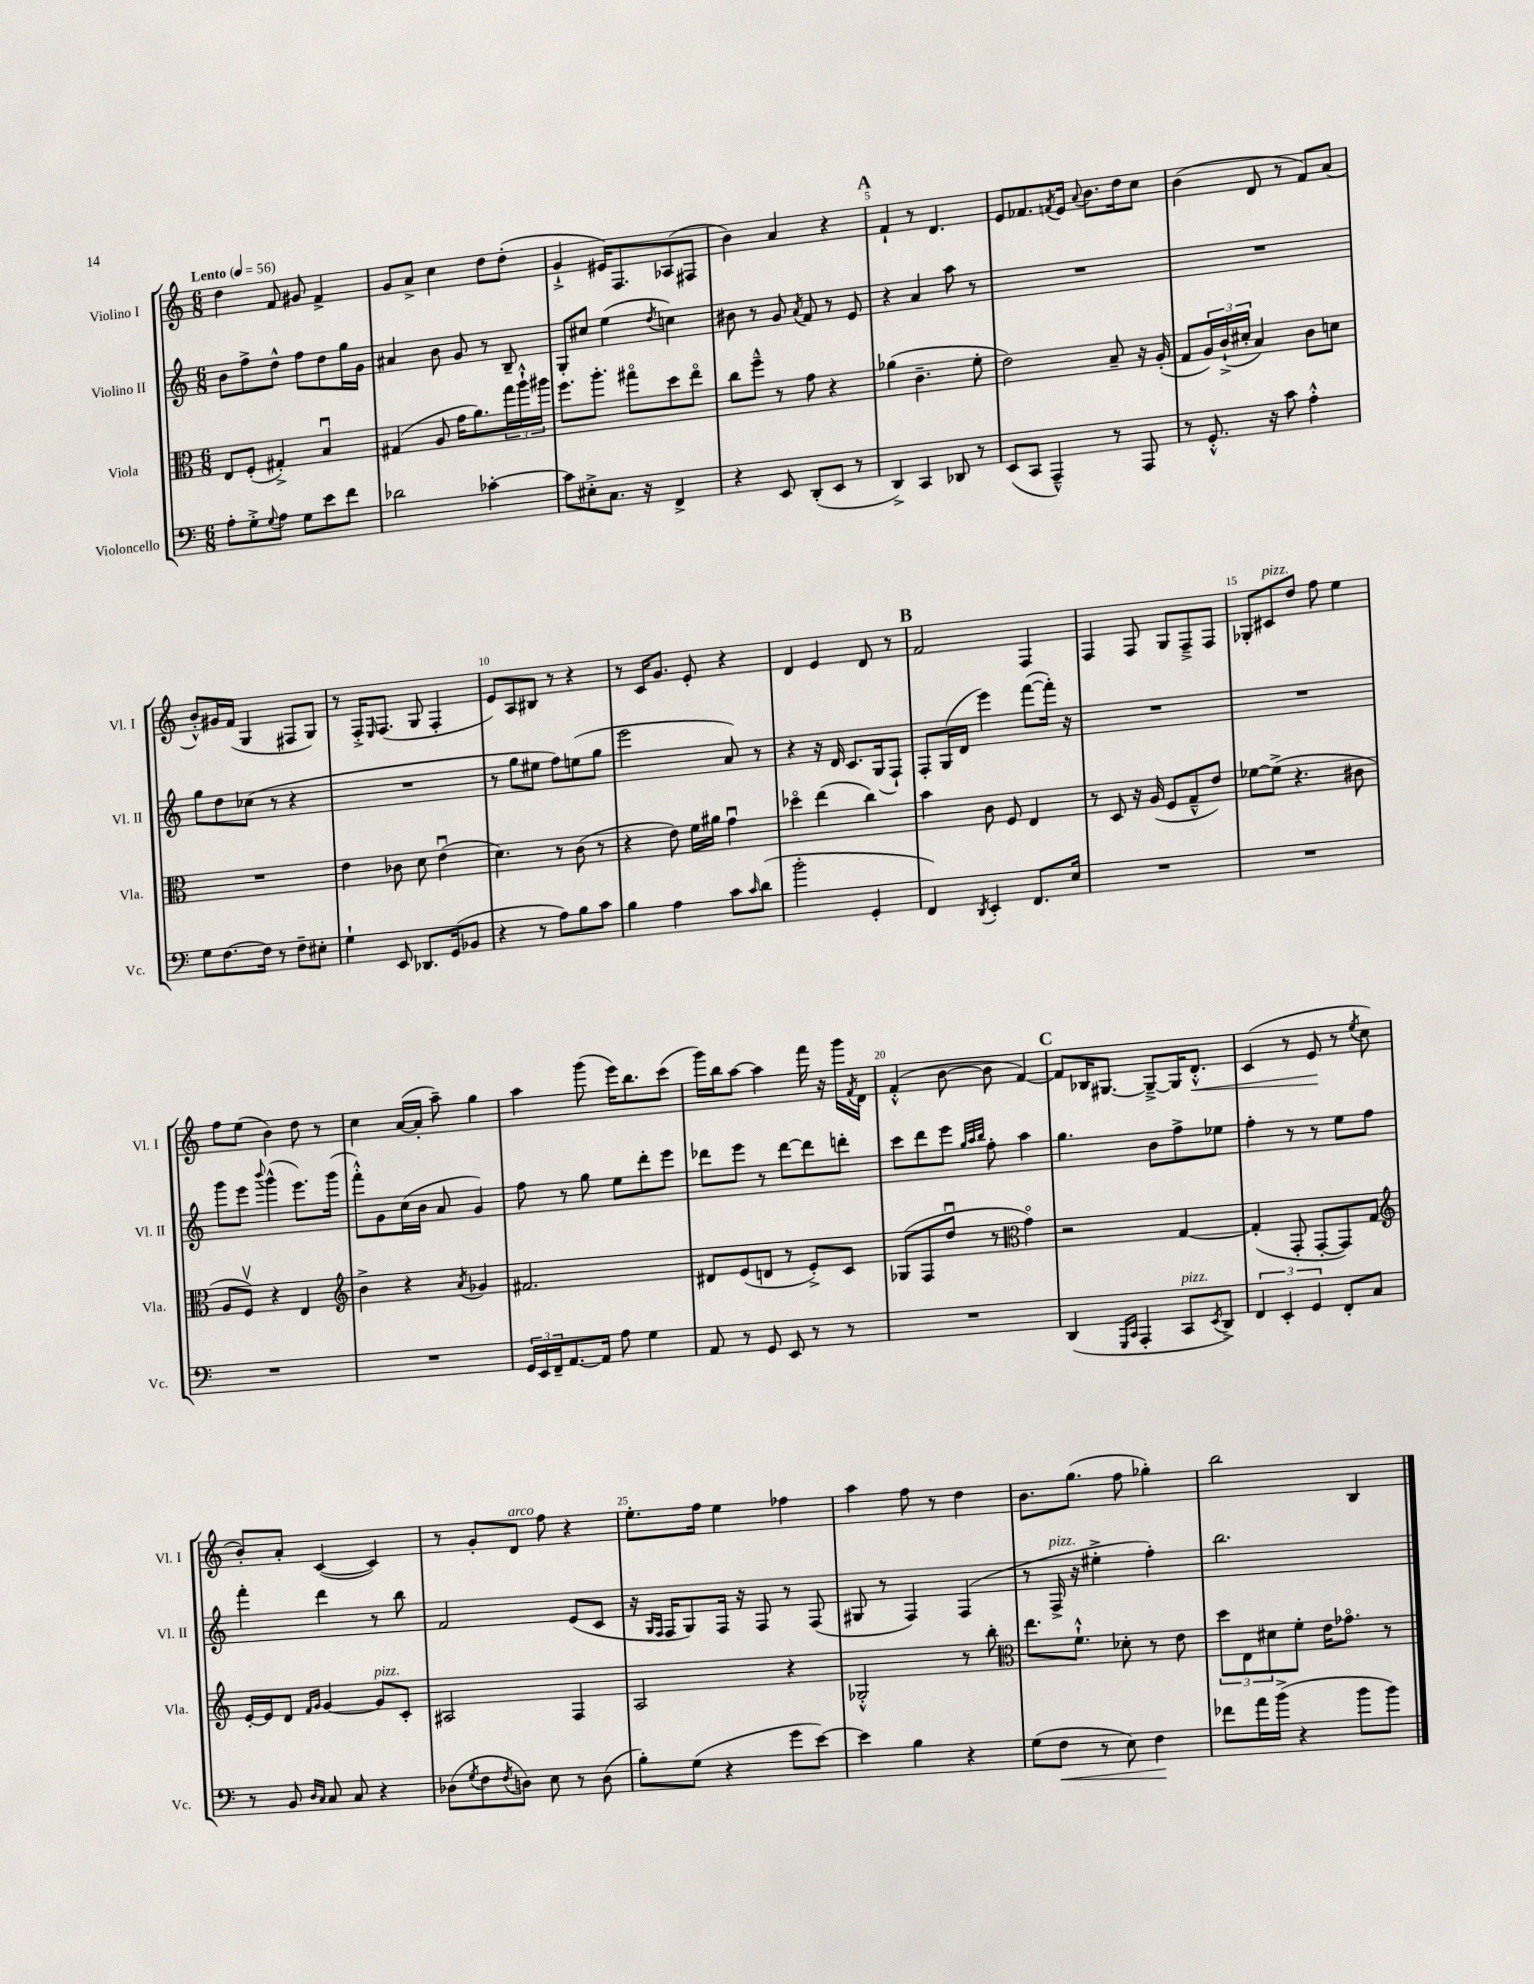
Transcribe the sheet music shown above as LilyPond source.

<<
\new StaffGroup <<
\new Staff = "s0" \with { instrumentName = "Violino I" shortInstrumentName = "Vl. I" } {
    \clef treble \key c \major \numericTimeSignature \time 6/8 \tempo "Lento" 4 = 56
    d''4 f'8 gis'8 f'4-> |
    g'8 a'8-> c''4 d''8 d''8-.( |
    g'4-!-> eis'16) f8. aes8( fis8 |
    b'4) a'4 r4 |
    \mark \markup { \bold "A" } f'4-! r8 d'4. |
    e'8 fes'8. \acciaccatura { f'8 } e'16 \appoggiatura { a'8 } b'8. d''16 c''8 |
    b'4( d'8 r8 f'8) a'8( |
    b'8-.-^) gis'16 f'16( g4 fis8 g8) |
    r8 f16-.-> \grace { e16 } f8.( g8 f4-. |
    e'8) a8 bis8 r8 r4 |
    r8 c'16 g'8. e'8-. r4 |
    d'4 e'4 d'8 r8 |
    \mark \markup { \bold "B" } f'2 f4 |
    f4 f8 g8 f8---> f8 |
    ges8-. cis'8^\markup { \italic "pizz." } d''8 f''8 e''4 |
    f''8 e''8( b'4) d''8 r8 |
    c''4 a'16~( a'16-. a''8--) g''4 |
    a''4 g'''8( e'''16) b''8. c'''8( |
    g'''16) b''16 a''8~ a''4 f'''16 r16 g'''16 \acciaccatura { f'8 } d'16 |
    f'4-.-^( b'8~ b'8 f'4~) |
    \mark \markup { \bold "C" } f'8 bes16 gis8.~ gis8~---> gis16 d'8.-.-^\< |
    c'4( r8 e'8\! r8 \acciaccatura { e''8 } c''8 |
    b'8-.) a'8-. c'4~( c'4) |
    r8 g'8-. d'8^\markup { \italic "arco" } f''8 r4 |
    e''8.-. f''16 e''4 fes''4 |
    a''4 f''8 r8 d''4 |
    b'8. g''8.( f''8 ges''4-.) |
    b''2 b4 \bar "|." |
}
\new Staff = "s1" \with { instrumentName = "Violino II" shortInstrumentName = "Vl. II" } {
    \clef treble \key c \major \numericTimeSignature \time 6/8
    b'8 f''8-> d''8-^ f''8 d''8 g''16 g'16 |
    ais'4 b'8 g'8 r8 b8-- |
    g8-. cis''8 e''4( \acciaccatura { d''8 } c''4) |
    bis'8 r8 g'8 \acciaccatura { a'8 } f'8 r8 e'8 |
    \mark \markup { \bold "A" } r4 a'4 a''8 r8 |
    R2. |
    R2. |
    g''8 d''8 ces''8( r8 r4 |
    R2. |
    r8 g''8 eis''8 f''8) e''8( g''8 |
    e'''2 a'8) r8 |
    r4 r16 d'16 c'8. g16( f8-!) |
    \mark \markup { \bold "B" } f8-. g16( d'16 e'''4) f'''8~( f'''16-.) r16 |
    R2. |
    R2. |
    g'''8 e'''8 \appoggiatura { b'''8 } g'''4-^( e'''8.) g'''16( |
    f'''8-.-^) g'8 c''16( b'16 a'8 g'4) |
    f''8 r8 g''8 e''8 d'''8-. e'''8 |
    des'''8 e'''8 r8 des'''8~ des'''8 d'''8-. |
    c'''8 d'''8 e'''8 \grace { g''32 a''32 b''32 } f''8-. a''4 |
    \mark \markup { \bold "C" } g''4. b'8 f''8-> ees''8 |
    f''4-. r8 r8 e''8 f''8 |
    f'''4-. d'''4 r8 b''8 |
    f'2 e'8( c'8 |
    r16 \grace { g16 f16 } f16 g8) f16 r16 f8 r8 f8( |
    gis8 r8 f4) f4( |
    r8 f16->^\markup { \italic "pizz." } r16 eis''4-.-> f''4-.) |
    b''2. \bar "|." |
}
\new Staff = "s2" \with { instrumentName = "Viola" shortInstrumentName = "Vla." } {
    \clef alto \key c \major \numericTimeSignature \time 6/8
    e8 f8-.( gis4-.->) b4\downbow |
    gis4( a8 g'16 a'8.) \tuplet 3/2 { g''16 a''16-!-^ ais''16 } |
    f''8. a''8.-. gis''8\flageolet d''8 e''8\flageolet |
    c''8 f''8---^ r8 g'8 r4 |
    \mark \markup { \bold "A" } aes'4( c'4.-- f'8-. |
    e'2) b8-- r16 a16-.( |
    g8 \tuplet 3/2 { a16) c'16-!->( dis'16-. } b4) c'8 d'8 |
    R2. |
    e'4 ces'8 d'8 e'4\downbow( |
    d'4.) r8 c'8( r8 |
    r4 e'8) f'16 ais'16 g'4\downbow |
    des''4\flageolet e''4( c''4) |
    \mark \markup { \bold "B" } b'4 c'8 f8 e4 |
    r8 d8 r16 a16( f8 g8---^ e'8) |
    fes'8~ fes'8->( r4. cis'8 |
    a8 f8\upbow) r4 e4 |
    \clef treble b'4-> r4 \acciaccatura { a'8 } ges'4 |
    fis'2. |
    dis'8 e'8( d'8 r8 e'8-.->) c'8 |
    ges8( f8 d''8\downbow r8 \clef alto g'4\flageolet) |
    \mark \markup { \bold "C" } r2 g4~ |
    g4-.( g,8-. g,8~-. g,8) g8 |
    \clef treble e'16~-. e'16 d'8 \grace { f'16 g'16 } g'4~ g'8^\markup { \italic "pizz." } c'8-. |
    ais2 f4 |
    a2 r4 |
    ges2-.-^ r8 b''8-. |
    \clef alto e''8. f'8.-!-^ des'8-. r8 e'8 |
    \tuplet 3/2 { d''8 e8 dis'8 } f'8-. e'16 ges'8.\flageolet r8 \bar "|." |
}
\new Staff = "s3" \with { instrumentName = "Violoncello" shortInstrumentName = "Vc." } {
    \clef bass \key c \major \numericTimeSignature \time 6/8
    a8-. g8-.-> \appoggiatura { g8 } a8 g8 e'8 f'8 |
    des'2 ces'4~-. |
    ces'8 eis8-.-> c8. r16 f,4-> |
    r4 e,8 d,8-.( e,8 r8 |
    \mark \markup { \bold "A" } d,4->) c,4 des,8 r8 |
    e,8( c,8 a,,4---^) r8 a,,8 |
    r8 g,8.-.-^ r16 c'8 a4-.-^ |
    g8 f8.~ f16 r8 f8-- eis8-. |
    g4-! e,8 des,8. g,16( bes,8 |
    r4 r8 a8) b8 c'8 |
    b4 a4 c'8 \grace { c'16 } d'8( |
    b'2-. g,4-. |
    \mark \markup { \bold "B" } f,4) \acciaccatura { d,8 } e,4-. f,8. e16 |
    R2. |
    R2. |
    R2. |
    R2. |
    \tuplet 3/2 { g,16 e,16 f,16-- } a,8.~ a,16 a8 g4 |
    a,8 r8 g,8 e,8 r8 r8 |
    R2. |
    \mark \markup { \bold "C" } d,4( \grace { g,,16 c,16 } a,,4-. c,8^\markup { \italic "pizz." } \acciaccatura { e,8 } d,8->) |
    \tuplet 3/2 { f,4 e,4-. g,4 } f,8-. c8 |
    r8 b,8 \grace { d16 c16 } c8 c8 r4 |
    des8( \acciaccatura { g8 } f8 \acciaccatura { f8 } d8) e8 r8 d8( |
    b8-.) g8( r4 g'8 e'8~) |
    e'4 b4 r4 |
    g8( f8\< r8 e8) f4\! |
    fes'8 a'16 b'16->( r4 b'8 b'8) \bar "|." |
}
>>
>>
\layout { \context { \Score \override BarNumber.break-visibility = ##(#f #t #t) barNumberVisibility = #(every-nth-bar-number-visible 5) } }
